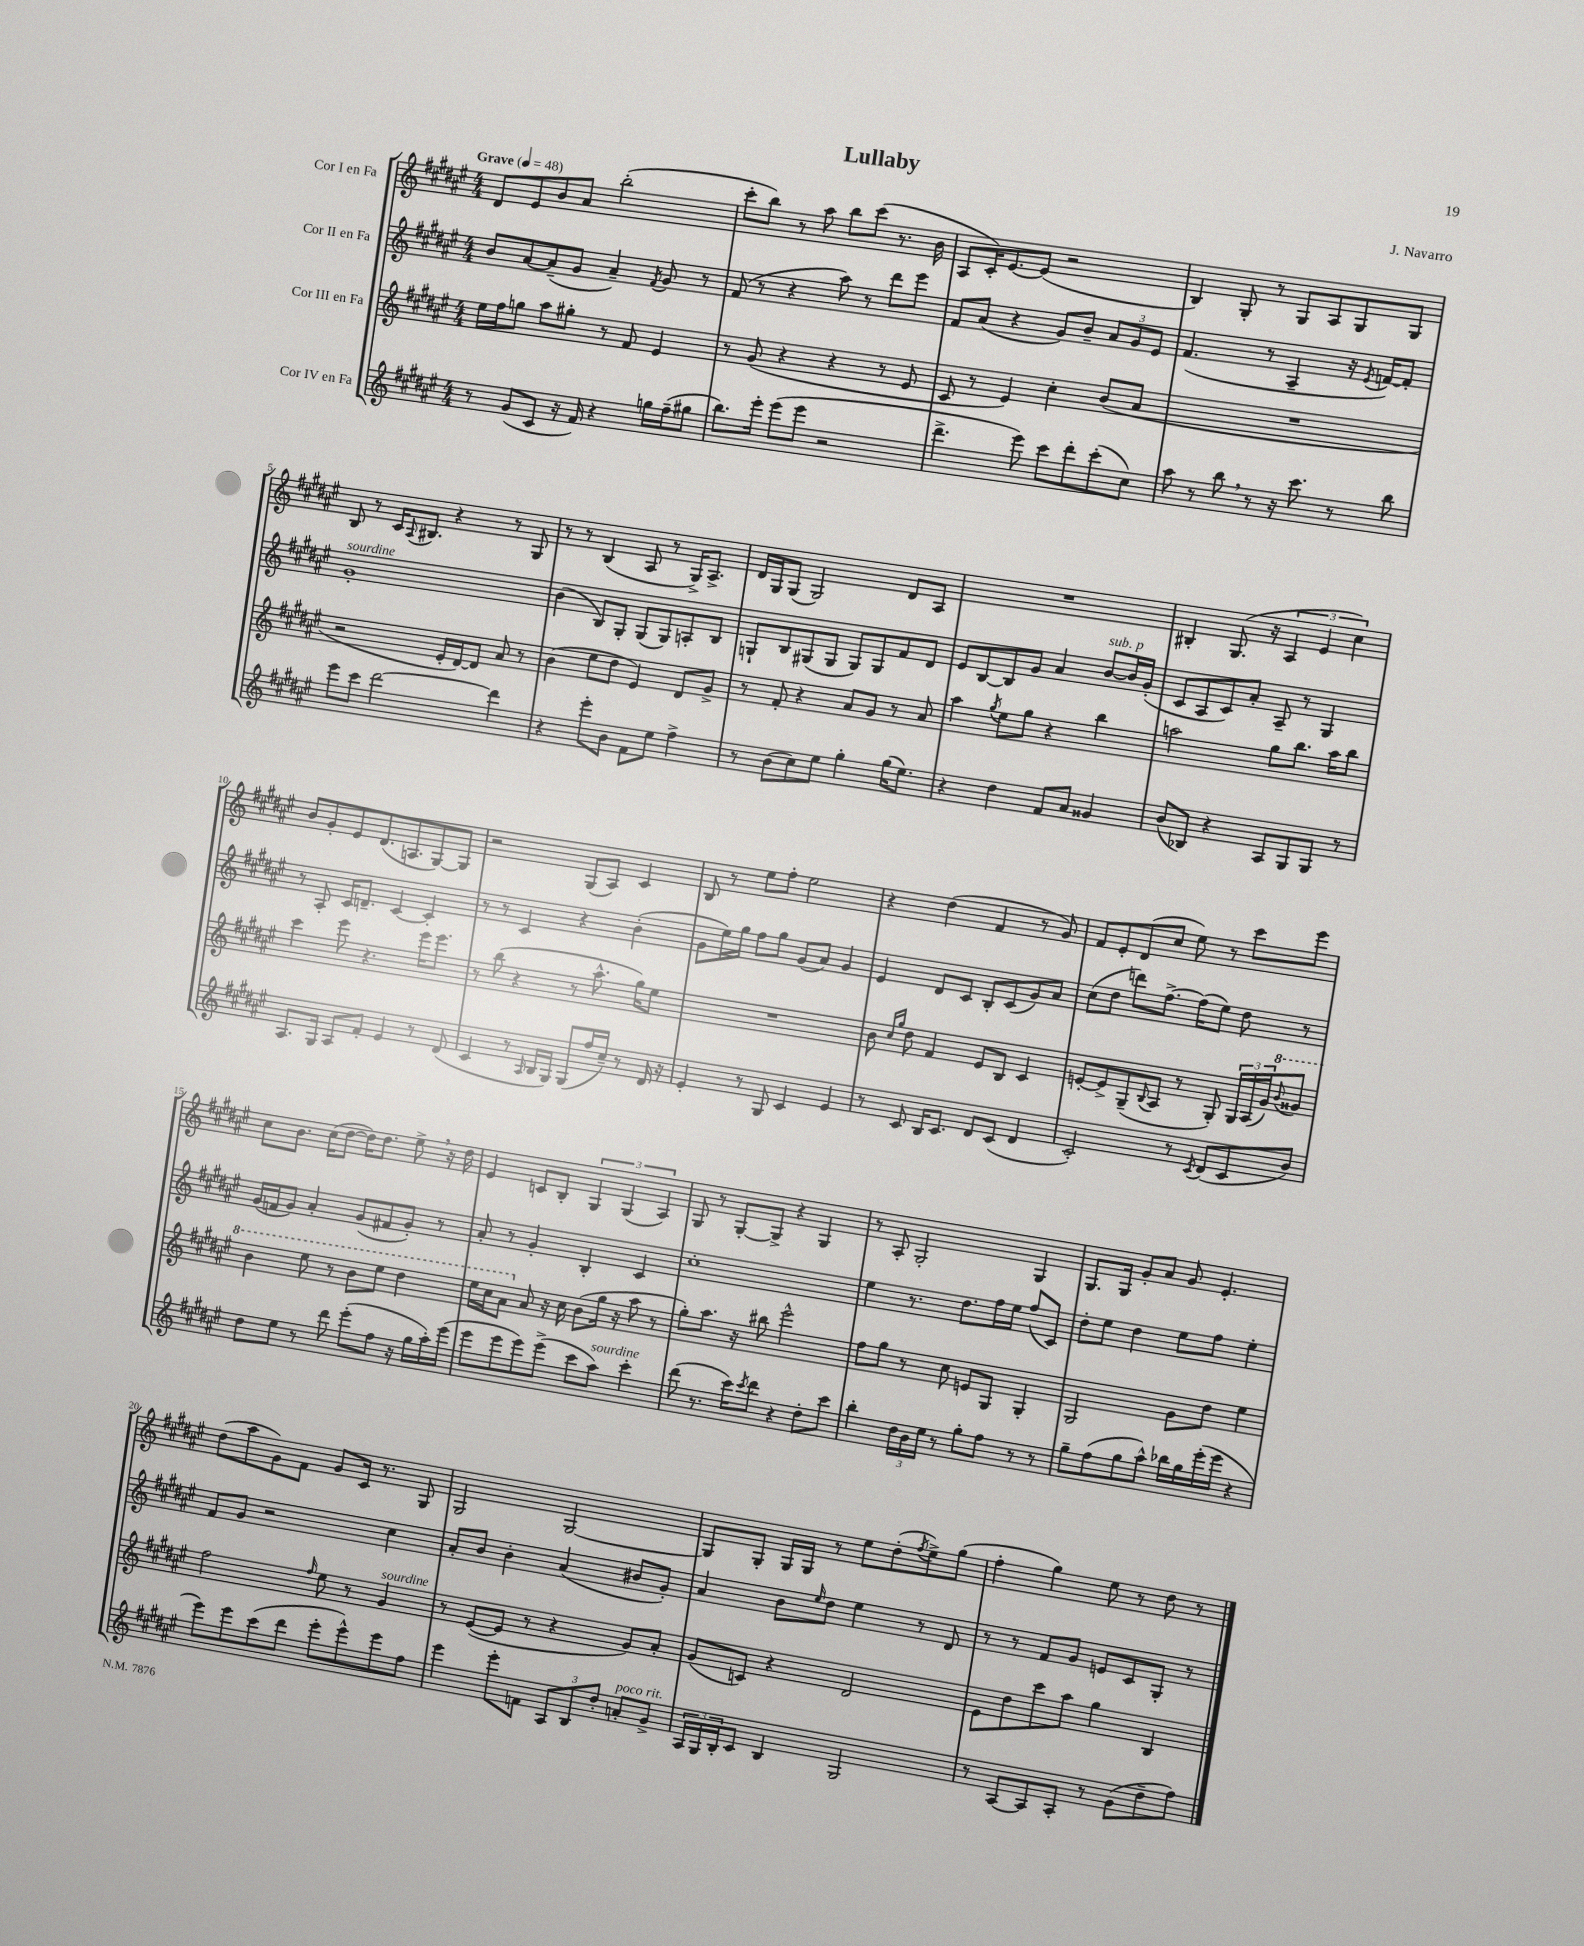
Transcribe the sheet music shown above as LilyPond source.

\header { title = "Lullaby" composer = "J. Navarro" }
<<
\new StaffGroup <<
\new Staff = "s0" \with { instrumentName = "Cor I en Fa" } {
    \clef treble \key fis \major \numericTimeSignature \time 4/4 \tempo "Grave" 4 = 48
    dis'8 eis'8 b'8 ais'8 b''2-.( |
    cis'''8-. b''8) r8 ais''8 b''8 cis'''8( r8. b'16 |
    ais8 cis'16-.) eis'8.~ eis'8( r2 |
    b4) gis8-. r8 gis8 ais8 gis8 gis8 |
    b8 r8 cis'16 \appoggiatura { ais8 } bis8. r4 r8 gis8 |
    r8 r8 b4( ais8 r8 gis16->) ais8.-> |
    dis'16 gis16 gis8( gis2) dis'8 ais8 |
    R1 |
    bis4-. gis8.( r16 \tuplet 3/2 { ais4 eis'4 cis''4) } |
    b'8 gis'8-. eis'8 dis'8.( a8. gis8~) gis8 |
    r2 gis8( ais8) cis'4 |
    b8 r8 eis''8 fis''8-. eis''2 |
    r4 dis''4( fis'4 r8 gis'8) |
    fis'8 eis'8-. dis'8( cis''8 eis''8) r8 cis'''8 eis'''8 |
    cis''8 b'8. cis''16( dis''8~ dis''16) dis''8. eis''8-> \breathe r16 dis''16 |
    eis'4 c'8 b8-. \tuplet 3/2 { gis4 gis4( ais4) } |
    gis8 r8 gis8~-. gis8-> r4 gis4 |
    r8 ais8-. gis2-. gis4 |
    gis8. gis16 gis'8-. ais'8 gis'8 eis'4.-. |
    dis''8( ais''8 gis'8) fis'8 gis'8 cis'16 r8. gis8 |
    gis2 gis2~ |
    gis8 gis8-. gis16 gis16 r8 eis''8 dis''8-.( \acciaccatura { fis''8 } eis''8->) gis''8( |
    fis''4-. gis''4) eis''8 r8 dis''8 r8 \bar "|." |
}
\new Staff = "s1" \with { instrumentName = "Cor II en Fa" } {
    \clef treble \key fis \major \numericTimeSignature \time 4/4
    b'8 ais'8~ ais'8--( gis'8 ais'4--) \acciaccatura { fis'8 } gis'8 r8 |
    fis'8( r8 r4 ais''8) r8 dis'''8 eis'''8 |
    fis'8 ais'8( r4 gis'8) b'8-- \tuplet 3/2 { ais'8 gis'8 eis'8 } |
    fis'4.( r8 ais4-- r16 \acciaccatura { eis'8 } f'16~) f'8-. |
    gis'1-.^\markup { \italic "sourdine" } |
    b'4( b8) gis8-. gis8( gis8) a8-. b8 |
    g8-! b8 gis8( gis8 gis8) gis8 fis'8 dis'8 |
    eis'8 b8~ b8 gis'8 ais'4 b'8~^\markup { \italic "sub. p" } b'16 gis'16-.( |
    cis'8 ais8 cis'8) ais'8-. ais8-- r8 gis4 |
    r8 ais8-. cis'16 d'8.-- cis'4~ cis'4-. |
    r8 r8 cis'4 r4 b'4-.( |
    gis'8 eis''16) gis''16 fis''8 gis''8 gis'8( ais'8) gis'4 |
    eis'4 dis'8 cis'8 b8-. cis'8( gis'8) ais'8 |
    cis''8( dis''8 d'''8) fis''8.~-> fis''16( eis''8) dis''8 r8 |
    gis'16( f'16 gis'8) ais'4-. gis'8( fis'8 gis'8-.) r8 |
    ais'8-. r8 gis'4-. b4-. cis'4 |
    cis''1-. |
    eis''4 r8. dis''8. fis''16 eis''16 fis''8( cis'8) |
    dis''8-. eis''8 dis''4 eis''8 fis''8 eis''4-. |
    fis'8 gis'8 r2 cis''4 |
    ais'8-. b'8 b'4-. ais'4( bis'8 gis'8-.) |
    ais'4 b'8 \grace { eis''16 } dis''8 eis''4 r8 dis'8 |
    r8 r8 fis'8 gis'8 e'8 cis'8 gis8-. r8 \bar "|." |
}
\new Staff = "s2" \with { instrumentName = "Cor III en Fa" } {
    \clef treble \key fis \major \numericTimeSignature \time 4/4
    eis''16 fis''16 g''8 ais''8 gis''8-. r8 fis'8 eis'4 |
    r8 gis'8( r4 r4 r8 eis'8 |
    cis'8 r8 eis'4) cis''4-. b'8( ais'8 |
    R1 |
    r2 eis'16-. dis'16~) dis'8 ais'8 r8 |
    b'4( eis''8 dis''8 eis'4) dis'8 gis'8-> |
    r8 fis'8-. r4 ais'8 gis'8 r8 ais'8 |
    ais''4 \acciaccatura { gis''8 } eis''8 gis''8 r4 b''4 |
    a''2 gis''8 b''8. a''16 b''8 |
    cis'''4 eis'''8 r4. eis'''16 eis'''8. |
    r8 b''8( r4 r8 ais''8.-^ gis''16) eis''8 |
    R1 |
    b'8 \grace { cis''16 gis''16 } dis''8 fis'4 eis'8 b8 cis'4 |
    e'8~-. e'8-> gis8--( \appoggiatura { b8 } ais8 r8 gis8-.) \tuplet 3/2 { gis16 ais16( gis'16) } \ottava #1 \appoggiatura { b''8 } gisis''8 |
    b''4 eis'''8 r8 b''8 eis'''8 dis'''4 |
    eis'''16 cis'''16 ais''8 \ottava #0 ais'8 r16 cis''16 b'8( gis''16 r16 ais''8 r8 |
    gis''8-.) ais''8. r16 bis''8 eis'''2-^ |
    fis''8 gis''8 r8 cis''8 e'8 gis8 gis4-. |
    gis2 gis'8 dis''8 eis''4 |
    fis''2 \grace { fis''16 } eis''8 r8 gis'4^\markup { \italic "sourdine" } |
    r8 eis'8~( eis'8 r8 r4 gis'8) ais'8-. |
    gis'8( c'8) r4 dis'2 |
    eis'8 dis''8 cis'''8 ais''8 gis''4 b4 \bar "|." |
}
\new Staff = "s3" \with { instrumentName = "Cor IV en Fa" } {
    \clef treble \key fis \major \numericTimeSignature \time 4/4
    r8 gis'8( cis'8 r16 fis'16) r4 g''16 fis''16--( gis''8 |
    b''8.) eis'''16-. eis'''8( eis'''8 r2 |
    dis'''4.-> eis'''8) cis'''8 dis'''8-. cis'''8-.( cis''8) |
    ais''8 r8 b''8 \breathe r8 r16 cis'''8. r8 b''8 |
    eis'''8 cis'''8 dis'''2~ dis'''4 |
    r4 eis'''8-. b'8 fis'8 eis''8 fis''4-> |
    r8 b'8( cis''8) eis''8 gis''4-. gis''16( eis''8.) |
    r4 dis''4 fis'8 ais'8 gisis'4 |
    b'8( bes8) r4 ais8 gis8 gis8 r8 |
    ais8. gis16 ais8 fis'8-. eis'4 r8 dis'8( |
    cis'4 r8 \grace { ais16 } b16 gis16) gis8( fis''16 cis''16--) r8 dis'16 r16 |
    eis'4-. r8 gis8 cis'4 eis'4 |
    r8 cis'8 b16 cis'8. dis'8 cis'8( dis'4 |
    cis'2-.) r8 \acciaccatura { cis'8 } dis'8( cis'8 b'8) |
    dis''8 eis''8 r8 dis'''8 eis'''8-.( fis''8 r16 gis''16 ais''16-.) eis'''16( |
    eis'''8 eis'''8 eis'''8) eis'''8->( cis'''8 ais''8^\markup { \italic "sourdine" }) cis'''4-. |
    dis'''8( r8. cis'''16) \acciaccatura { cis'''8 } dis'''8 r4 dis''8-. cis'''8 |
    b''4-. \tuplet 3/2 { dis''16 b'16 eis''16 } r8 gis''8-. fis''8 r8 r8 |
    gis''8-- fis''8( gis''8 ais''8-^) bes''16 gis''16 eis'''16-.( eis'''16 r4 |
    eis'''8) eis'''8 cis'''8( dis'''8 eis'''8-. eis'''8-^) eis'''8 fis''8 |
    eis'''4 eis'''8-. f'8 \tuplet 3/2 { ais8 b8 dis''8-. } a'8-.^\markup { \italic "poco rit." } gis'8-> |
    \tuplet 3/2 { ais16 gis16 b16-. } cis'8 b4 gis2 |
    r8 ais8~ ais8 ais8-. r8 gis'8( dis''8-- fis''8) \bar "|." |
}
>>
>>
